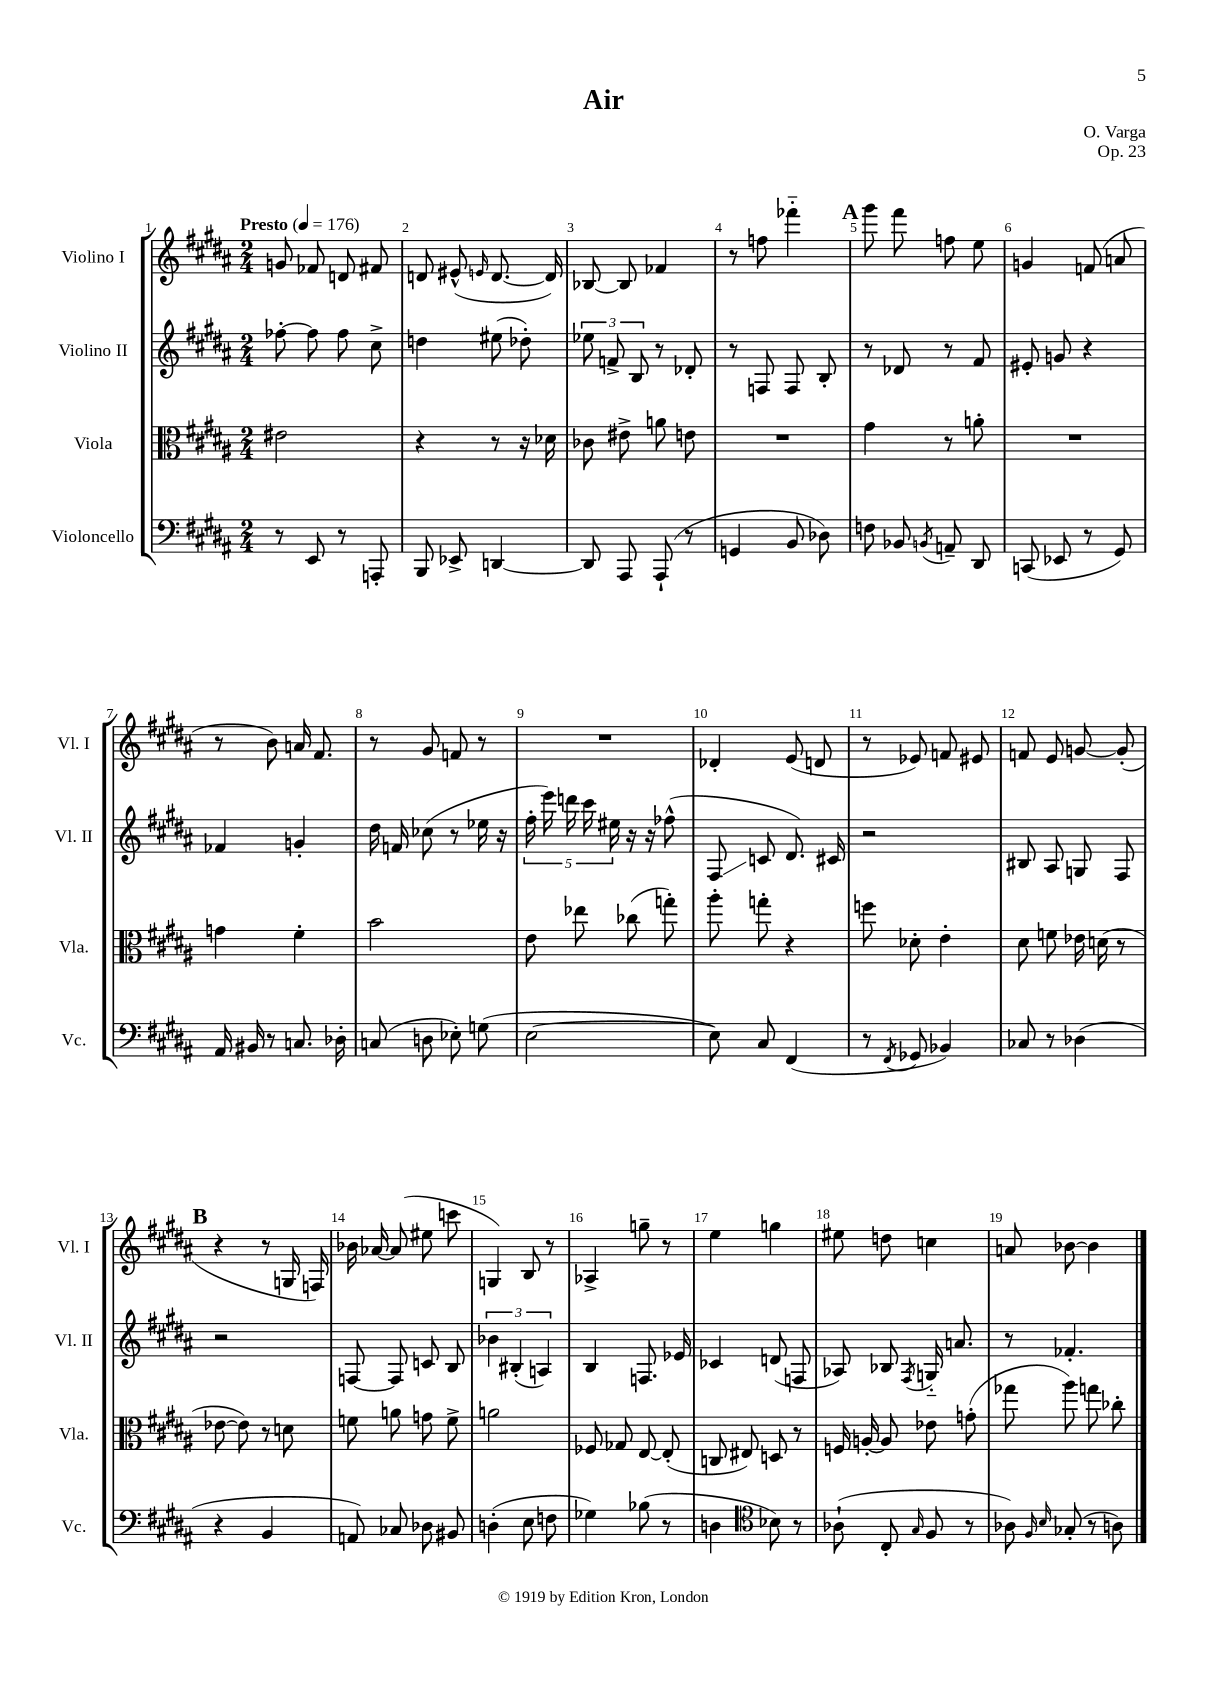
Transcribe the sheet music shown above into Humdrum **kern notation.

**kern	**kern	**kern	**kern
*staff4	*staff3	*staff2	*staff1
*clefF4	*clefC3	*clefG2	*clefG2
*k[f#c#g#d#a#]	*k[f#c#g#d#a#]	*k[f#c#g#d#a#]	*k[f#c#g#d#a#]
*M2/4	*M2/4	*M2/4	*M2/4
*MM176	*MM176	*MM176	*MM176
8r	2e#\	[8ff-'\	8g/
8EE/	.	8ff-\]	8f-/
8r	.	8ff-\	8d/
8AAA'/	.	8cc#^\	8f#/
=	=	=	=
8BBB/	4r	4dd\	8d/
8EE-^/	.	.	(8e#^^/
.	.	.	16qqe/
[4DD/	8r	(8ee#\	[8.d/
.	16r	8dd-'\)	.
.	16d-\	.	16d/])
=	=	=	=
8DD/]	8c-\	12ee-\	[8B-/
.	.	12f^/	.
8AAA#/	8e#^\	.	8B-/]
.	.	12B/	.
(8AAA#`/	8a\	8r	4f-/
8r	8e\	8d-'/	.
=	=	=	=
4GG/	2r	8r	8r
.	.	8F/	8ff\
8BB/	.	8F/	4fff-'~\
8D-\)	.	8B'/	.
=	=	=	=
8F\	4g#\	8r	8ggg#\
8BB-/	.	8d-/	8fff#\
8qBB/	.	.	.
8AA~/	8r	8r	8ff\
8DD#/	8a'\	8f#/	8ee\
=	=	=	=
(8CC/	2r	8e#'/	4g/
8EE-/	.	8g/	.
8r	.	4r	(8f/
8GG#/)	.	.	8a/
=	=	=	=
16AA#/	4g\	4f-/	8r
16BB#/	.	.	.
8r	.	.	8b\)
8.C/	4f#'\	4g'/	16a/
.	.	.	8.f#/
16D-'\	.	.	.
=	=	=	=
(8C/	2b\	16dd#\	8r
.	.	16f/	.
8D\	.	(8cc-\	8g#/
8E-'\)	.	8r	8f/
(8G\	.	16ee-\	8r
.	.	16r	.
=	=	=	=
[2E\	8e\	20ff#'\	2r
.	.	20eee\)	.
.	.	20ddd\	.
.	8ee-\	.	.
.	.	20ccc#\	.
.	.	20ee#\	.
.	(8cc-\	16r	.
.	.	16r	.
.	8gg'\)	(8ff-^^\	.
=	=	=	=
8E\])	8aa#'\	8F#/	4d-'/
8C#/	8gg'\	8c/	.
(4FF#/	4r	8.d#/)	(8e/
.	.	.	8d/
.	.	16c#/	.
=	=	=	=
8r	8ff\	2r	8r
8qFF#/	.	.	.
8GG-/	8d-'\	.	8e-/)
4BB-/)	4e'\	.	8f/
.	.	.	8e#/
=	=	=	=
8C-/	8d#\	8B#/	8f/
8r	8f\	8A#/	8e/
(4D-\	16e-\	8G/	[8g/
.	(16d\	.	.
.	8r	8F#/	(8g'/]
=	=	=	=
4r	[8e-\	2r	4r
.	8e-\])	.	.
4BB/	8r	.	8r
.	8d\	.	16G/
.	.	.	16F/)
=	=	=	=
8AA/)	8f\	[8F/	16b-\
.	.	.	[16a-/
8C-/	8a\	8F/]	(8a-/]
8D-\	8g\	8c/	8ee#\
8BB#/	8f^\	8B/	8ccc\
=	=	=	=
(4D'\	2a\	6b-\	4G/)
.	.	(6B#'/	.
8E\	.	.	8B/
.	.	6A/)	.
8F\	.	.	8r
=	=	=	=
4G-\)	8F-/	4B/	4A-^/
.	8G-/	.	.
(8B-\	[8E/	8.F/	8gg~\
8r	(8E'/]	.	8r
.	.	16e-/	.
=	=	=	=
4D\	8C/	4c-/	4ee\
.	8E#/)	.	.
*clefC4	*	*	*
8B-\)	8D/	(8d/	4gg\
8r	8r	8F/	.
=	=	=	=
(8A-`\	16F/	8A-/)	8ee#\
.	[16A'/	.	.
8C#'/	8A/]	8B-/	8dd\
16qqG#/	.	8qF#/	.
8F#/	8e-\	16G'~/	4cc\
.	.	8.a/	.
8r	(8g'\	.	.
=	=	=	=
8A-\)	8gg-\	8r	8a/
16qqF#/	.	.	.
16qqB/	.	.	.
(8G-'/	8aa#\)	4.f-'/	[8b-\
8r	8gg\	.	4b-\]
8A\)	8cc-'\	.	.
==	==	==	==
*-	*-	*-	*-
